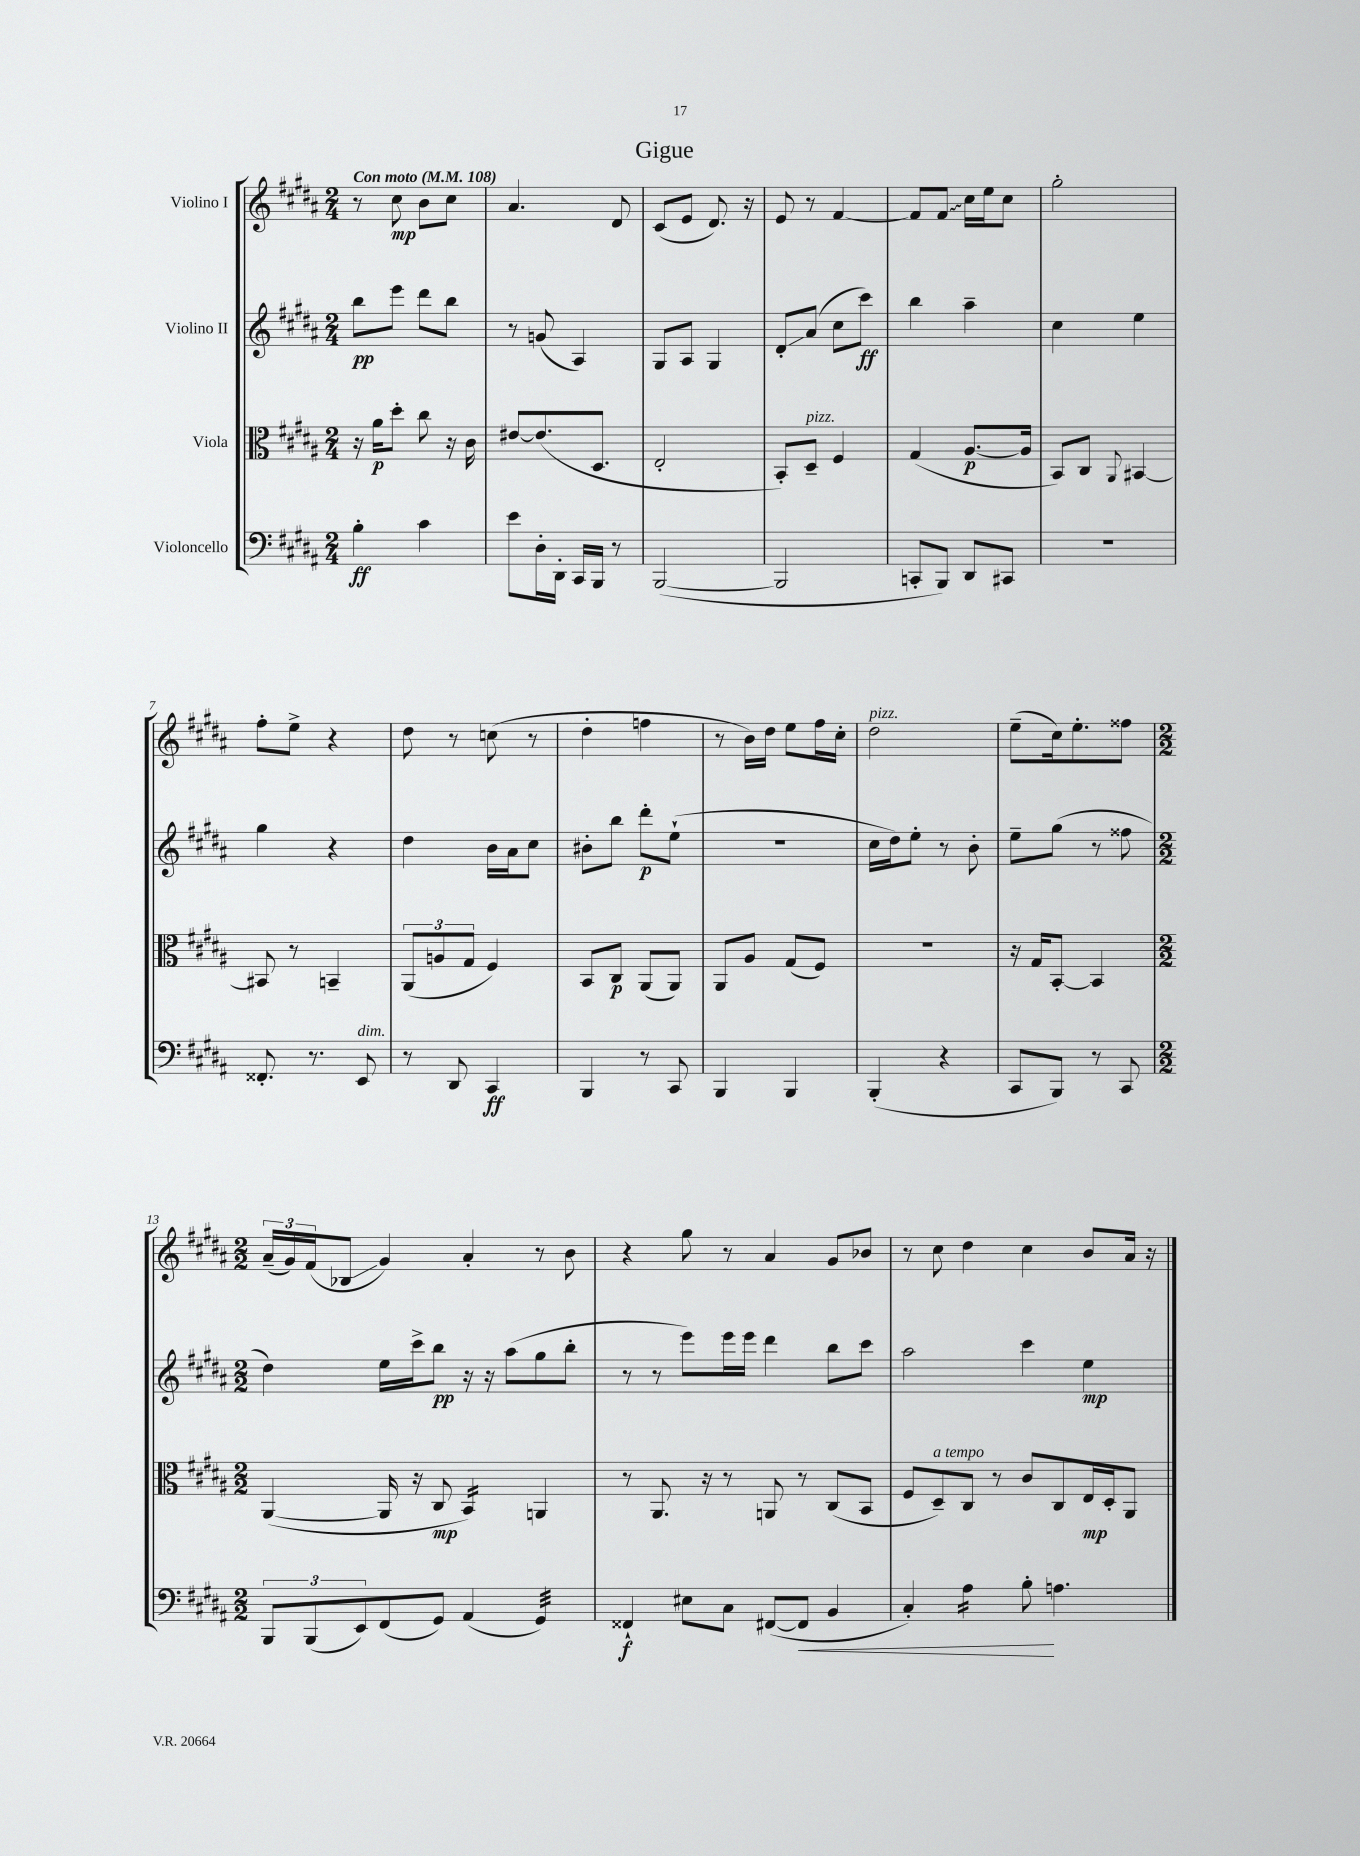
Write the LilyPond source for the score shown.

\header { title = "Gigue" }
<<
\new StaffGroup <<
\new Staff = "s0" \with { instrumentName = "Violino I" } {
    \clef treble \key b \major \numericTimeSignature \time 2/4 \tempo "Con moto" 4 = 108
    r8 cis''8\mp b'8 cis''8 |
    ais'4. dis'8 |
    cis'8( e'8 dis'8.) r16 |
    e'8 r8 fis'4~ |
    fis'8 \once \override Glissando.style = #'zigzag fis'8\glissando cis''16 e''16 cis''8 |
    gis''2-. |
    fis''8-. e''8-> r4 |
    dis''8 r8 c''8( r8 |
    dis''4-. f''4 |
    r8 b'16) dis''16 e''8 fis''16 cis''16-. |
    dis''2^\markup { \italic "pizz." } |
    e''8--( cis''16) e''8.-. fisis''8 |
    \numericTimeSignature \time 2/2 \tuplet 3/2 { ais'16--( gis'16) fis'16( } bes8\glissando gis'4) ais'4-. r8 b'8 |
    r4 gis''8 r8 ais'4 gis'8 bes'8 |
    r8 cis''8 dis''4 cis''4 b'8 ais'16 r16 \bar "|." |
}
\new Staff = "s1" \with { instrumentName = "Violino II" } {
    \clef treble \key b \major \numericTimeSignature \time 2/4
    b''8\pp e'''8 dis'''8 b''8 |
    r8 g'8( ais4) |
    gis8 ais8 gis4 |
    dis'8-.\glissando ais'8( cis''8 cis'''8\ff) |
    b''4 ais''4-- |
    cis''4 e''4 |
    gis''4 r4 |
    dis''4 b'16 ais'16 cis''8 |
    bis'8-. b''8 dis'''8-.\p e''8-!( |
    R2 |
    cis''16 dis''16) e''8-. r8 b'8-. |
    e''8-- gis''8( r8 fisis''8 |
    \numericTimeSignature \time 2/2 dis''4) e''16 cis'''16-> b''8\pp r16 r16 ais''8( gis''8 b''8-. |
    r8 r8 e'''8) e'''16 e'''16 dis'''4 b''8 cis'''8 |
    ais''2 cis'''4 e''4\mp \bar "|." |
}
\new Staff = "s2" \with { instrumentName = "Viola" } {
    \clef alto \key b \major \numericTimeSignature \time 2/4
    r16 ais'16\p dis''8-. cis''8 r16 cis'16 |
    eis'8~ eis'8.( dis8. |
    e2-. |
    b,8-.) dis8--^\markup { \italic "pizz." } fis4 |
    gis4( ais8.~\p ais16 |
    b,8) cis8 \appoggiatura { ais,8 } bis,4~ |
    bis,8 r8 b,4-- |
    \tuplet 3/2 { ais,8( a8 gis8 } fis4) |
    b,8 cis8\p ais,8( ais,8) |
    ais,8 ais8 gis8( fis8) |
    r2 |
    r16 gis16 b,8~-. b,4 |
    \numericTimeSignature \time 2/2 ais,4~( ais,16 r16 cis8\mp b,4:16) a,4 |
    r8 ais,8. r16 r8 a,8 r8 cis8( b,8 |
    fis8 dis8--^\markup { \italic "a tempo" }) cis8 r8 cis'8 cis8 e16\mp dis16-. ais,8 \bar "|." |
}
\new Staff = "s3" \with { instrumentName = "Violoncello" } {
    \clef bass \key b \major \numericTimeSignature \time 2/4
    b4-.\ff cis'4 |
    e'8 dis16-. dis,16-. cis,16 b,,16 r8 |
    b,,2~( |
    b,,2 |
    c,8-. b,,8) dis,8 cis,8 |
    r2 |
    fisis,8.-. r8. e,8^\markup { \italic "dim." } |
    r8 dis,8 cis,4\ff |
    b,,4 r8 cis,8 |
    b,,4 b,,4 |
    b,,4-.( r4 |
    cis,8 b,,8) r8 cis,8 |
    \numericTimeSignature \time 2/2 \tuplet 3/2 { b,,8 b,,8( e,8) } fis,8( gis,8) ais,4( gis,4:32) |
    fisis,4-!\f eis8 cis8 fis,8~( fis,8\< b,4 |
    cis4-.) ais4:16 b8-.\! a4. \bar "|." |
}
>>
>>
